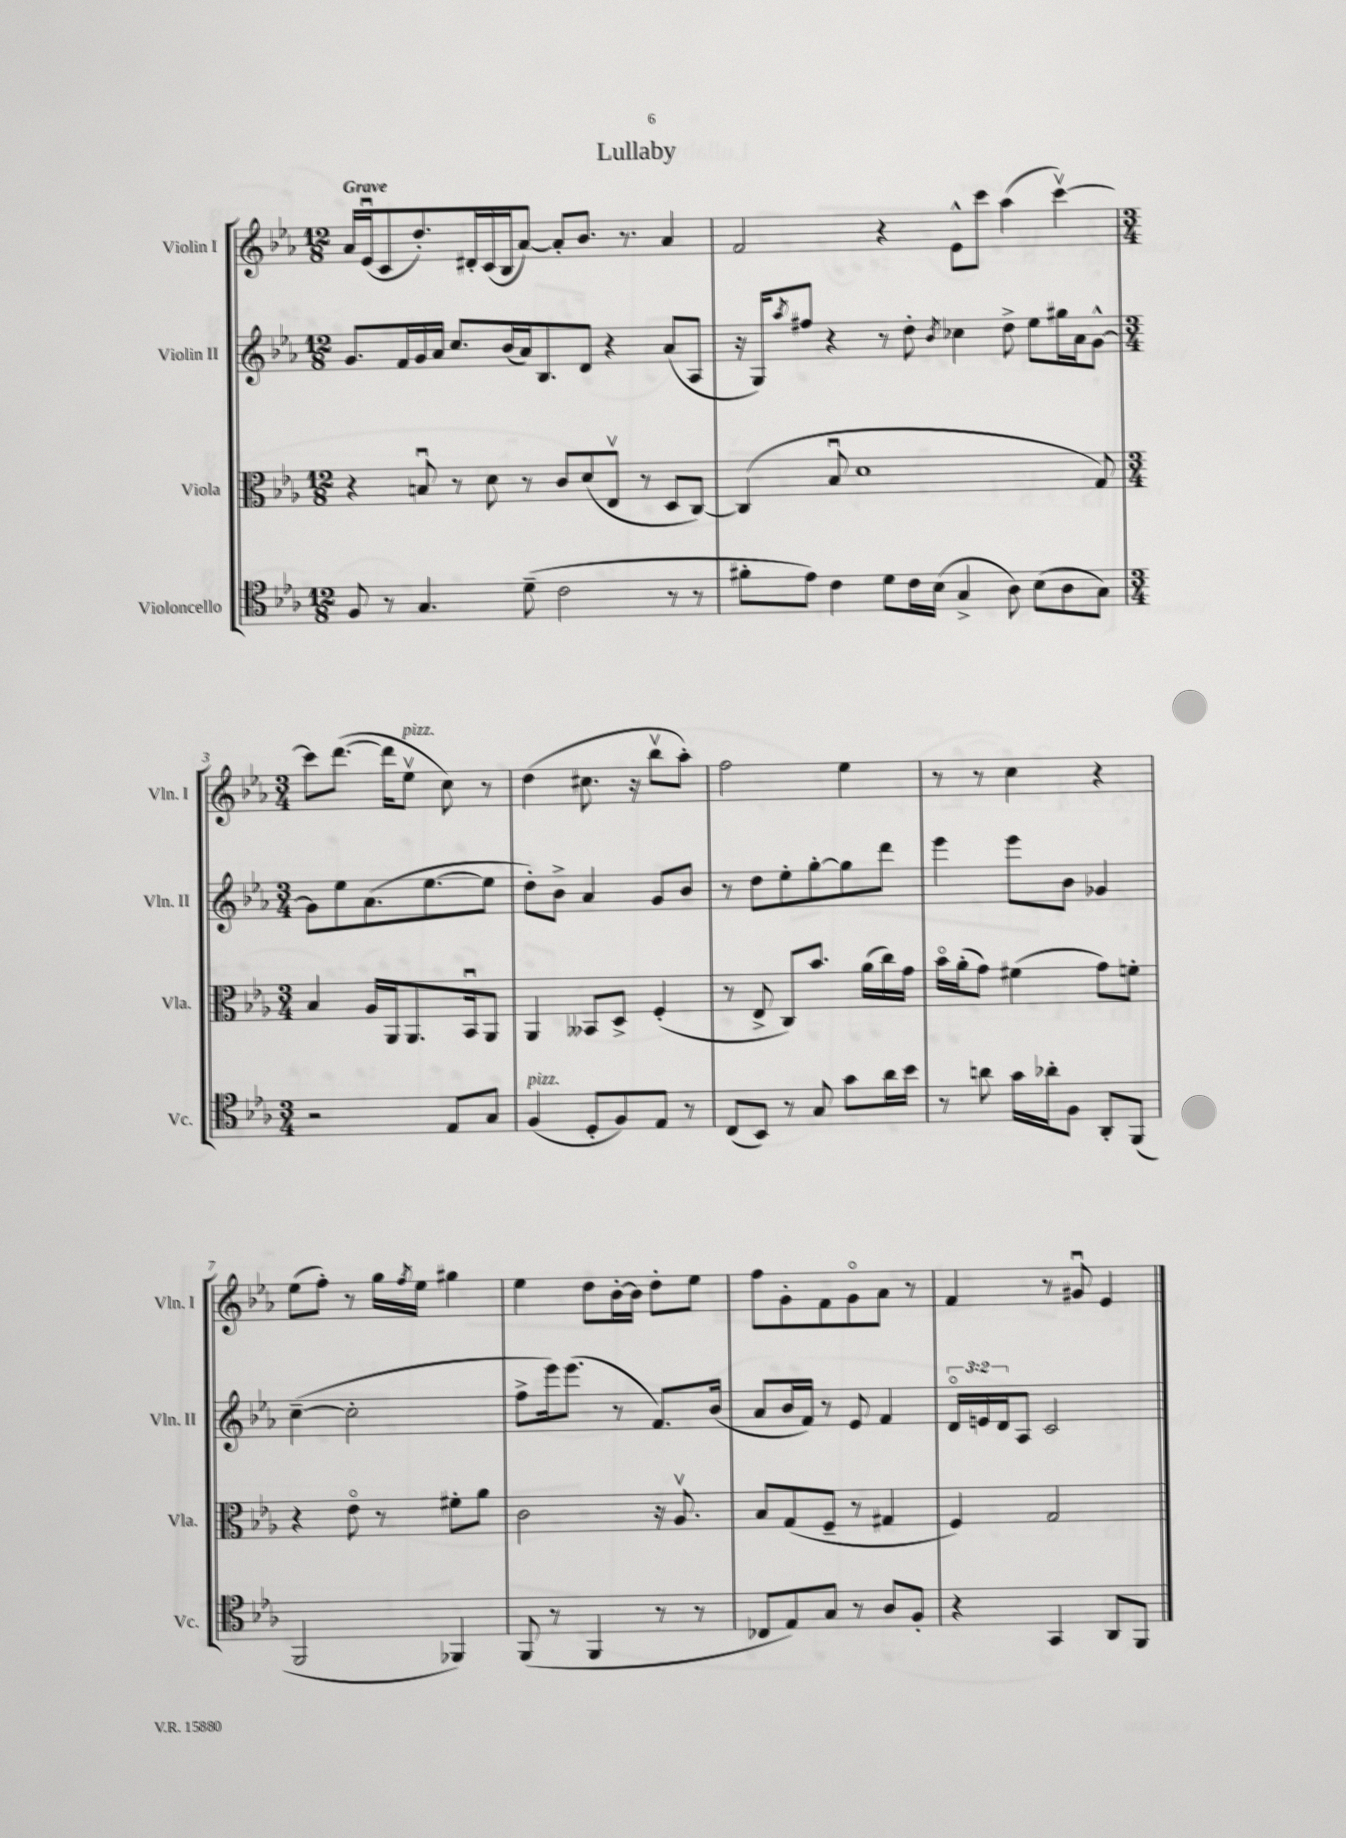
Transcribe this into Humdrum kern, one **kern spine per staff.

**kern	**kern	**kern	**kern
*part4	*part3	*part2	*part1
*staff4	*staff3	*staff2	*staff1
*I"Violoncello	*I"Viola	*I"Violin II	*I"Violin I
*I'Vc.	*I'Vla.	*I'Vln. II	*I'Vln. I
*clefC4	*clefC3	*clefG2	*clefG2
*k[b-e-a-]	*k[b-e-a-]	*k[b-e-a-]	*k[b-e-a-]
*M12/8	*M12/8	*M12/8	*M12/8
=1	=1	=1	=1
!	!	!	!LO:TX:a:B:t=Grave
8F/	4r	8.g/L	16a-/LL
.	.	.	(16e-u/J
8r	.	.	8c/
.	.	16f/L	.
4.G/	8Bnu/	16g/	8.dd'/)
.	.	16a-/JJ	.
.	8r	8.cc/L	.
.	.	.	16d#X'/L
.	8d\	.	(16c/
.	.	(16b-/L	16B-/J
(8d~\	8r	16a-/J)	[8a-/J)
.	.	8.B-/	.
2c\	8c/L	.	8a-'/L]
.	(8d/	8d/J	8.b-/J
.	8E-v/J	4r	.
.	.	.	8.r
.	8r	.	.
8r	8D/L	(8a-/L	4a-/
8r	[8C/J)	8A-/J	.
=2	=2	=2	=2
8f#X'\L	(4C/]	16r	2f/
.	.	16G/KL)	.
.	.	8qaa-/	.
8e-\J)	.	8ff#X/J	.
4c\	8B-u/	4r	.
.	1d	.	.
8d\L	.	8r	4r
16c\L	.	8dd'\	.
(16B-\JJ	.	.	.
.	.	8qb-/	.
4G^/	.	4cc-X\	8e-^^\L
.	.	.	8ccc\J
8A-\)	.	8dd^\	(4aa-\
(8B-\L	.	8ee-\L	.
8A-\	.	16gg#X\L	[4cccv\)
.	.	16a-\J	.
8G\J)	8G/)	[8g^^\J	.
!!LO:LB:g=z
=3	=3	=3	=3
*M3/4	*M3/4	*M3/4	*M3/4
2r	4B-/	8g\L]	8ccc\L]
.	.	8ee-\	([8.ddd\J
.	16A-/LL	(8.a-\	.
.	16AA-/J	.	16ddd\KL]
!	!	!	!LO:TX:a:i:t=pizz.
.	8.AA-/	.	8ee-v\J
.	.	[8.ee-\	.
8E-/L	.	.	8cc\)
.	16BB-u/k	.	.
8G/J	8AA-/J	8ee-\J]	8r
=4	=4	=4	=4
!LO:TX:a:i:t=pizz.	!	!	!
(4F/	4AA-/	8dd'\L)	(4dd\
.	.	8b-^\J	.
8D'/L	8BB--X/L	4a-/	8.cc#X\
8F/)	8D^/J	.	.
.	.	.	16r
8E-/J	(4F'/	8g/L	8bb-v\L
8r	.	8b-/J	8aa-'\J)
=5	=5	=5	=5
(8C/L	8r	8r	2ff\
8BB-/J)	8E-^/	8dd\L	.
8r	8C/L)	8ee-'\	.
8G/	8.b-/J	[8gg'\	.
8g\L	.	8gg\]	4ee-\
.	(16a-\LL	.	.
16a-\L	16cc\)	8ddd\J	.
16b-\JJ	16g\JJ	.	.
=6	=6	=6	=6
8r	16b-\LL	4eee-\	8r
.	(16a-'\J	.	.
8an\	8g\J)	.	8r
16g\LL	(4f#X\	8eee-\L	4cc\
16a-X'\J	.	.	.
8F\J	.	8b-\J	.
8AA-'/L	8g\L)	4g-X/	4r
(8FF/J	8fn'\J	.	.
!!LO:LB:g=z
=7	=7	=7	=7
2FF/	4r	([4cc~\	(8ee-\L
.	.	.	8ff'\J)
.	8e-\	2cc'\]	8r
.	8r	.	16gg\LL
.	.	.	8qff/
.	.	.	16ee-\JJ
4FF-X/)	8f#X'\L	.	4gg#X\
.	8a-\J	.	.
=8	=8	=8	=8
(8FF/	2c\	8ff^\L	4ee-\
8r	.	16eee-\k)	.
.	.	(8.eee-\J	.
4FF/	.	.	8dd\L
.	.	8r	[16b-'\L
.	.	.	16b-\JJ]
8r	16r	8.f/L)	8dd'\L
.	8.A-v/	.	.
8r	.	.	8ee-\J
.	.	(16b-/Jk	.
=9	=9	=9	=9
8C-X/L	8B-/L	8a-/L	8ff\L
8E-/)	(8G/	16b-/L	8g'\
.	.	16f/JJ)	.
8G/J	8F~/J	8r	8f\
8r	8r	8e-/	8g\
8A-/L	4G#X/	4f/	8a-\J
8F'/J	.	.	8r
=10	=10	=10	=10
4r	4F/)	24d/LL	4f/
.	.	24en/	.
.	.	24d/J	.
.	.	8A-/J	.
4GG/	2G/	2c/	8r
.	.	.	8g#Xu/
8AA-/L	.	.	4e-/
8FF/J	.	.	.
==	==	==	==
*-	*-	*-	*-
